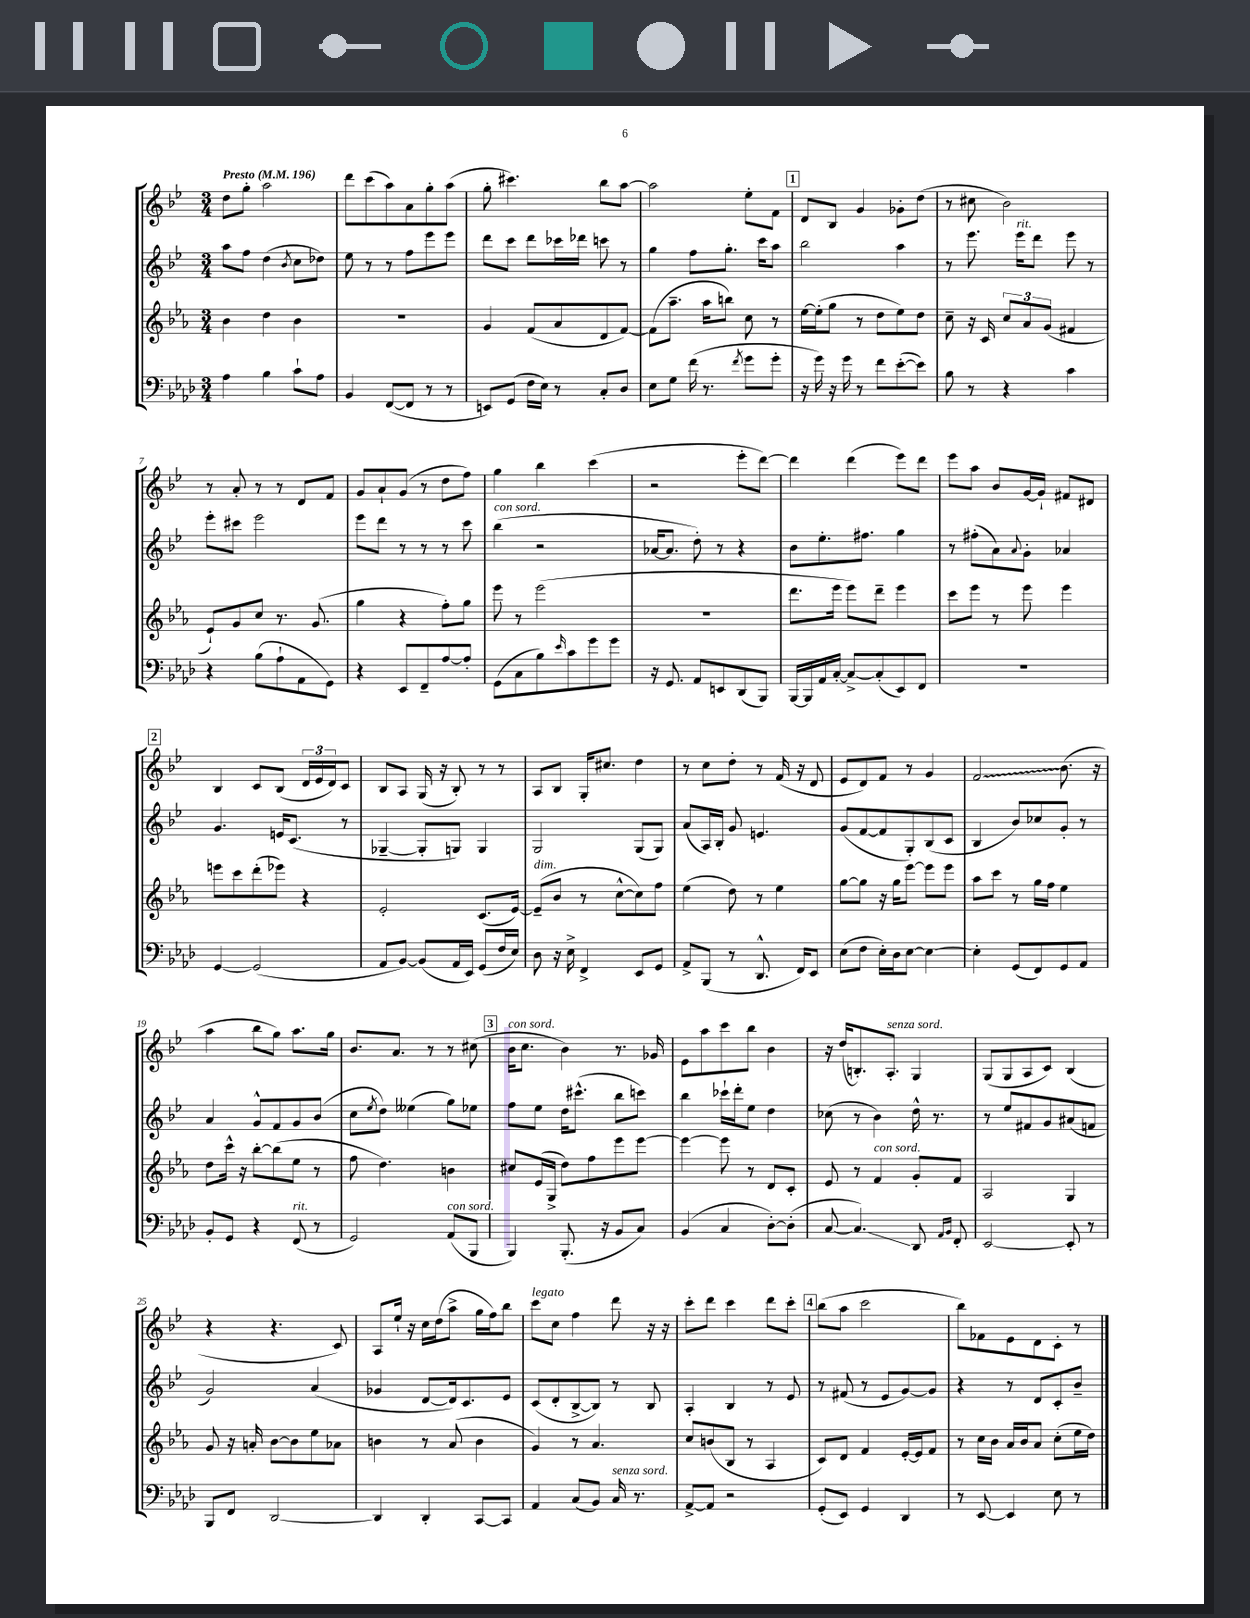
<<
\new StaffGroup <<
\new Staff = "s0" {
    \clef treble \key bes \major \numericTimeSignature \time 3/4 \tempo "Presto" 4 = 196
    d''8 g''8-. a''2 |
    d'''8 c'''8( a''8) a'8 g''8-. a''8( |
    g''8-. cis'''4.) bes''8 a''8~ |
    a''2 ees''8-. f'8 |
    \mark \markup { \box "1" } d'8 bes8 g'4 ges'8-. d''8( |
    r8 cis''8 bes'2) |
    r8 a'8-. r8 r8 d'8 f'8 |
    g'8 a'8-! g'8( r8 d''8 f''8) |
    g''4 bes''4 c'''4( |
    r2 ees'''8-. d'''8~) |
    d'''4 d'''4( ees'''8) d'''8 |
    ees'''8 a''8 bes'8 g'16~ g'16-! fis'8 dis'8 |
    \mark \markup { \box "2" } bes4 c'8 bes8( \tuplet 3/2 { d'16 ees'16 d'16) } c'8 |
    bes8 a8 g16( r16 bes8-.) r8 r8 |
    a8 bes8 g16-. cis''8. d''4 |
    r8 c''8 d''8-. r8 f'16( r16 d'8 |
    ees'8 d'8) f'8 r8 g'4 |
    \once \override Glissando.style = #'zigzag f'2\glissando bes'8.( r16 |
    a''4 bes''8 g''8) a''8. g''16 |
    bes'8. a'8. r8 r8 cis''8( |
    \mark \markup { \box "3" } bes'16^\markup { \italic "con sord." } c''8. bes'4) r8. ges'16 |
    ees'8 a''8 c'''8 bes''8 bes'4 |
    r16 d''16( b8.-.) a8.-.^\markup { \italic "senza sord." } g4 |
    g8( g8 a8 c'8) bes4( |
    r4 r4. c'8) |
    a8 ees''16-! r16 c''16 d''16( a''8-> g''16 f''16) bes''8 |
    c'''8^\markup { \italic "legato" } c''8 f''4 d'''8 r16 r16 |
    c'''8-. d'''8 c'''4 d'''8 c'''8-. |
    \mark \markup { \box "4" } bes''8( a''8 c'''2 |
    bes''8) fes'8 ees'8 d'8 c'8-. r8 \bar "|." |
}
\new Staff = "s1" {
    \clef treble \key bes \major \numericTimeSignature \time 3/4
    a''8 f''8 d''4( \acciaccatura { bes'8 } c''8 des''8) |
    ees''8 r8 r8 f''8 ees'''8 ees'''8 |
    d'''8 c'''8 d'''8 ces'''16 des'''16 c'''8 r8 |
    g''4 f''8 g''8.-. c'''16 a''8 |
    \mark \markup { \box "1" } bes''2 a''4 |
    r8 ees'''8. ees'''16^\markup { \italic "rit." } d'''8 ees'''8 r8 |
    ees'''8-. cis'''8 ees'''2 |
    ees'''8 d'''8 r8 r8 r8 c'''8 |
    bes''4^\markup { \italic "con sord." }( r2 |
    aes'16~ aes'8. d''8-.) r8 r4 |
    bes'8 ees''8.-. fis''8. g''4 |
    r8 fis''8-.( a'8) \appoggiatura { a'8 } g'8-. aes'4 |
    \mark \markup { \box "2" } g'4. e'16 c'8.( r8 |
    ges4~-- ges8-. g8) g4 |
    g2 g8( g8) |
    a'8( a16) bes16-. g'8 e'4. |
    g'8( f'8~ f'8 g8-.) bes8( c'8 |
    bes4 bes'8) ces''8 g'8-. r8 |
    a'4 g'8-^ f'8 g'8 bes'8( |
    c''8 \acciaccatura { ees''8 } d''8) eeses''4( g''8) ees''8 |
    \mark \markup { \box "3" } f''8 ees''8 d''16 cis'''8.-^( bes''8 c'''8) |
    bes''4 ces'''16-! d'''16-. ees''8 d''4 |
    ces''8( r8 bes'4) d''16-^ r8. |
    r8 ees''8 fis'8 g'8 ais'8( f'8 |
    g'2) a'4( |
    ges'4 d'8~ d'16) c'8. ees'8 |
    c'8( d'8-. bes8~-> bes8) r8 bes8 |
    a4-. bes4 r8 ees'8 |
    \mark \markup { \box "4" } r8 fis'8( r8 ees'8 g'8~) g'8 |
    r4 r8 d'8 c'8-. bes'8-- \bar "|." |
}
\new Staff = "s2" {
    \clef treble \key ees \major \numericTimeSignature \time 3/4
    bes'4 d''4 bes'4 |
    R2. |
    g'4 f'8( aes'8 d'8 f'8~) |
    f'8( aes''8.-- aes''16 b''8) c''8 r8 |
    \mark \markup { \box "1" } ees''16~ ees''16-.( g''8 r8 d''8 ees''8) d''8 |
    c''8-- r16 c'16 \tuplet 3/2 { c''8 aes'8 g'8( } fis'4 |
    ees'8-!) g'8 c''8 r8. g'8.( |
    g''4 r4 f''8-.) g''8 |
    ees'''8 r8 ees'''2( |
    R2. |
    d'''8. ees'''16 ees'''8) d'''8-- ees'''4 |
    c'''8 ees'''8 r8 ees'''8 ees'''4 |
    \mark \markup { \box "2" } e'''8 c'''8 d'''8-.( ees'''8) r4 |
    ees'2-. c'8.( ees'16~) |
    ees'8--^\markup { \italic "dim." }( bes'8 r8 c''8~-^ c''8) f''8 |
    ees''4( d''8) r8 ees''4 |
    g''8~ g''8 r16 g''16 ees'''8~ ees'''8 ees'''8 |
    aes''8 c'''8 r8 g''16 f''16 ees''4 |
    d''8 c'''16-^ r16 bes''8~-. bes''8( ees''8 r8 |
    f''8 d''4.) b'4 |
    \mark \markup { \box "3" } cis''8 ees'16( g16-> d''8) f''8 ees'''8 ees'''8~ |
    ees'''4~ ees'''8 r8 d'8 c'8-. |
    ees'8 r8 f'4^\markup { \italic "con sord." } g'8-. f'8 |
    aes2 g4 |
    g'8 r16 a'16-. bes'8~ bes'8 ees''8 aes'8 |
    b'4 r8 aes'8( b'4 |
    g'4) r8 aes'4. |
    c''8 b'8( bes8 r8 aes4 |
    \mark \markup { \box "4" } c'8) d'8 f'4 ees'16~-. ees'16 f'8 |
    r8 c''16 bes'16 aes'16 bes'16 aes'8 c''8-.( ees''16 d''16) \bar "|." |
}
\new Staff = "s3" {
    \clef bass \key aes \major \numericTimeSignature \time 3/4
    aes4 bes4 c'8-! aes8 |
    bes,4 f,8~( f,8 r8 r8 |
    e,8) g,8( f16 ees16) r8 c8-. des8 |
    ees8 g8 f'16( r8. \acciaccatura { f'8 } g'8 g'8-. |
    \mark \markup { \box "1" } r16 g'16) r16 g'16 r8 f'8 ees'8~-.( ees'8) |
    bes8 r8 r4 c'4 |
    r4 bes8( aes8-! aes,8 g,8) |
    r4 ees,8 f,8-- aes8~ aes8-. |
    g,8( c8 bes8) \grace { ees'16 } c'8 g'8 g'8 |
    r16 g,8. aes,8 e,8 des,8( bes,,8) |
    bes,,16~ bes,,16 aes,16 c16~-. c8~-> c8-.( ees,8) f,8 |
    R2. |
    \mark \markup { \box "2" } g,4~ g,2( |
    aes,8 bes,8~) bes,8( aes,16 ees,16) g,8( f16 ees16) |
    des8 r16 ees16-> f,4-> ees,8 g,8 |
    aes,8-> bes,,8( r8 des,8.-^ f,16) ees,8 |
    ees8( f8 ees16-.) des16 ees8~ ees4~ |
    ees4-. g,8( f,8) g,8 aes,8 |
    bes,8-. g,8 r4 f,8^\markup { \italic "rit." }( r8 |
    g,2) aes,8^\markup { \italic "con sord." }( bes,,8 |
    \mark \markup { \box "3" } bes,,4) bes,,8.-.( r16 bes,8 c8) |
    bes,4( c4 des8~-.) des8-.( |
    c8~ c4.\glissando) des,8 \grace { aes,16 bes,16 } f,8-. |
    ees,2~ ees,8-. r8 |
    bes,,8 f,8 des,2~ |
    des,4 des,4-. c,8~ c,8 |
    aes,4 c8( bes,8) c16^\markup { \italic "senza sord." } r8. |
    aes,8~-> aes,8 r2 |
    \mark \markup { \box "4" } g,8-.( ees,8) g,4 des,4 |
    r8 ees,8~ ees,4 ees8 r8 \bar "|." |
}
>>
>>
